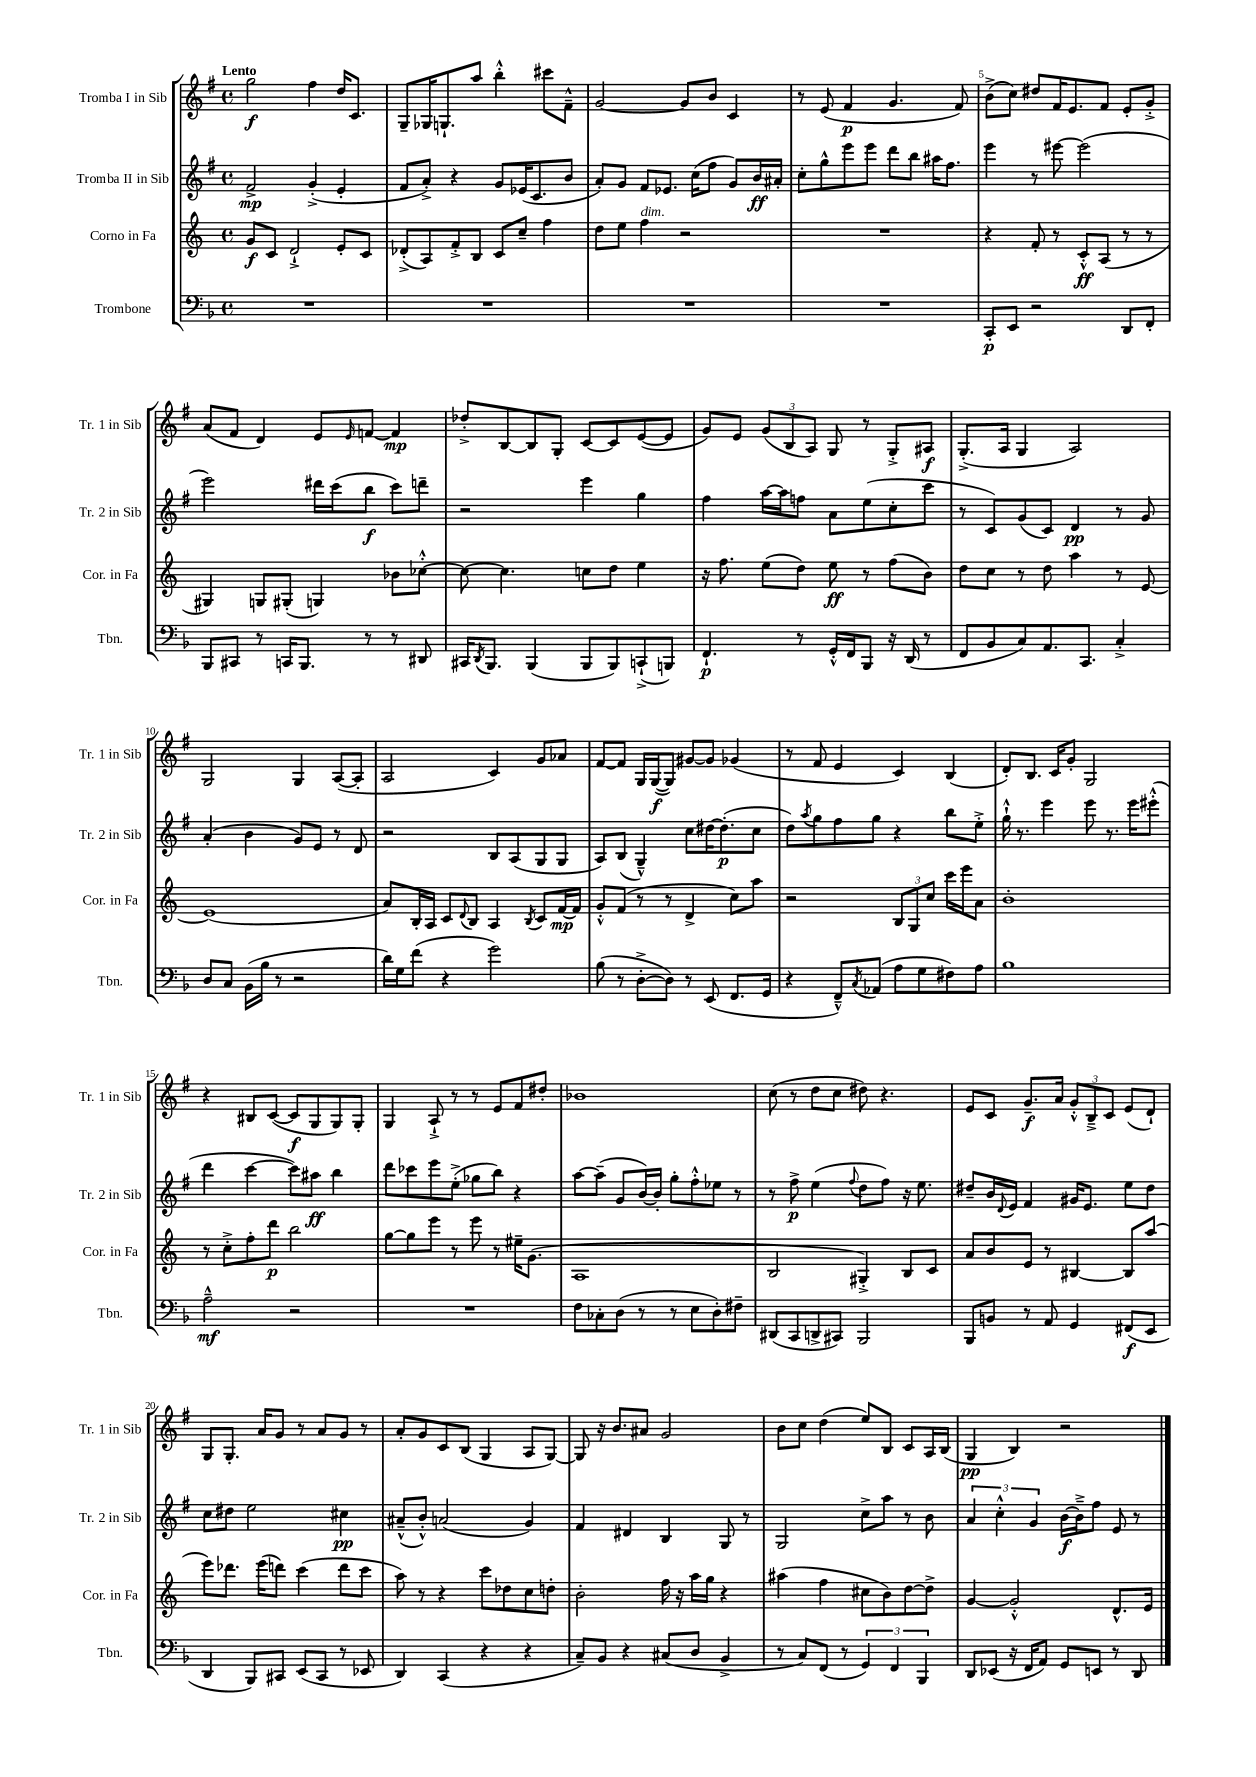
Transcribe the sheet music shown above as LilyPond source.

<<
\new StaffGroup <<
\new Staff = "s0" \with { instrumentName = "Tromba I in Sib" shortInstrumentName = "Tr. 1 in Sib" } {
    \clef treble \key g \major \defaultTimeSignature \time 4/4 \tempo "Lento"
    g''2\f fis''4 d''16 c'8. |
    g8-- ges16 g8.-! a''8 b''4-.-^ cis'''8 fis'8---^ |
    g'2~ g'8 b'8 c'4 |
    r8 e'8( fis'4\p g'4. fis'8) |
    b'8->( c''8) dis''8 fis'16 e'8. fis'8 e'8-. g'8-.-> |
    a'8( fis'8 d'4) e'8 \grace { e'16 } f'8~ f'4\mp |
    des''8-.-> b8~ b8 g8-. c'8~ c'8 e'8~( e'8 |
    g'8) e'8 \tuplet 3/2 { g'8( b8 a8) } g8 r8 g8-.-> ais8\f |
    g8.-.->( a16 g4 a2) |
    g2 g4 a8~( a8-. |
    a2 c'4) g'8 aes'8 |
    fis'8~ fis'8 g16 g16~\f( g8) gis'8~ gis'8 ges'4( |
    r8 fis'8 e'4 c'4) b4( |
    d'8-.) b8. c'16 g'8-. g2 |
    r4 bis8 c'8~( c'8\f g8 g8) g8-. |
    g4 a8-!-> r8 r8 e'8 fis'8 dis''8-. |
    bes'1 |
    c''8( r8 d''8 c''8 dis''8) r4. |
    e'8 c'8 g'8.--\f a'16 \tuplet 3/2 { g'8-.-^ b8---> c'8 } e'8( d'8-!) |
    g8 g8.-. a'16 g'8 r8 a'8 g'8 r8 |
    a'8-. g'8 c'8 b8( g4 a8 g8~) |
    g8 r16 b'8. ais'8 g'2 |
    b'8 c''8 d''4( e''8) b8 c'8 a16 b16( |
    g4\pp b4) r2 \bar "|." |
}
\new Staff = "s1" \with { instrumentName = "Tromba II in Sib" shortInstrumentName = "Tr. 2 in Sib" } {
    \clef treble \key g \major \defaultTimeSignature \time 4/4
    fis'2->\mp g'4-.->( e'4-. |
    fis'8 a'8-.->) r4 g'8 ees'16( c'8. b'8 |
    a'8-.) g'8 fis'8 ees'8. c''16( fis''8 g'8) b'16\ff ais'16-. |
    c''8-. g''8-^ e'''8 e'''8 d'''8 b''8 ais''16 fis''8. |
    e'''4 r8 eis'''8~ eis'''2( |
    e'''2) dis'''16 c'''16( b''8\f c'''8) d'''8-- |
    r2 e'''4 g''4 |
    fis''4 a''16~ a''16 f''8 a'8 e''8( c''8-. c'''8 |
    r8 c'8) g'8( c'8) d'4\pp r8 g'8 |
    a'4-.( b'4 g'8) e'8 r8 d'8 |
    r2 b8 a8( g8 g8 |
    a8) b8( g4---^) c''8 dis''16~ dis''8.-.\p( c''8 |
    d''8) \acciaccatura { a''8 } g''8 fis''8 g''8 r4 b''8 e''8-.-> |
    g''16-!-^ r8. e'''4 e'''8 r8. e'''16 eis'''8-.-^( |
    d'''4 c'''4~ c'''8) ais''8\ff b''4 |
    d'''8 ces'''8 e'''8 e''8-.->( ges''8 b''8) r4 |
    a''8~ a''8--( g'8 b'16~) b'16-. g''8-. fis''8-.-^ ees''8 r8 |
    r8 fis''8->\p e''4( \appoggiatura { fis''8 } d''8 fis''8) r16 e''8. |
    dis''8-- b'16 \appoggiatura { d'8 } e'16 fis'4 gis'16 e'8. e''8 dis''8 |
    c''8 dis''8 e''2 cis''4\pp |
    ais'8---^( b'8-.-^) a'2( g'4) |
    fis'4 dis'4 b4 g8 r8 |
    g2 c''8-> a''8 r8 b'8 |
    \tuplet 3/2 { a'4 c''4-.-^ g'4 } b'16~\f b'16---> fis''8 e'8 r8 \bar "|." |
}
\new Staff = "s2" \with { instrumentName = "Corno in Fa" shortInstrumentName = "Cor. in Fa" } {
    \clef treble \key c \major \defaultTimeSignature \time 4/4
    g'8\f c'8 d'2-!-> e'8-. c'8 |
    des'8-.->( a8) f'8-.-> b8 c'8 c''8-- f''4 |
    d''8 e''8 f''4^\markup { \italic "dim." } r2 |
    R1 |
    r4 f'8-. r8 c'8-.-^\ff a8( r8 r8 |
    gis4) g8 gis8-.( g4) bes'8 ces''8~-.-^ |
    ces''8~ ces''4. c''8 d''8 e''4 |
    r16 f''8. e''8( d''8) e''8\ff r8 f''8( b'8) |
    d''8 c''8 r8 d''8 a''4 r8 e'8~ |
    e'1( |
    a'8) b16-. a16 c'8 \appoggiatura { d'8 } b8 a4 \acciaccatura { b8 } c'8 f'16~\mp f'16 |
    g'8-.-^ f'8( r8 r8 d'4-> c''8) a''8 |
    r2 \tuplet 3/2 { b8 g8 c''8 } c'''16 e'''16 a'8 |
    b'1-. |
    r8 c''8-.-> f''8-. d'''8\p b''2 |
    g''8~ g''8 e'''8 r8 e'''8 r8 eis''16-- g'8.( |
    a1 |
    b2 gis4-.->) b8 c'8 |
    a'8 b'8 e'8 r8 bis4~ bis8 a''8( |
    e'''8) des'''8. e'''16( d'''8) c'''4( d'''8 c'''8 |
    a''8) r8 r4 c'''8 des''8 c''8 d''8-. |
    b'2-. f''16 r16 a''16 g''16 r4 |
    ais''4( f''4 cis''8 b'8) d''8~ d''8-> |
    g'4~ g'2-.-^ d'8.-^ e'16 \bar "|." |
}
\new Staff = "s3" \with { instrumentName = "Trombone" shortInstrumentName = "Tbn." } {
    \clef bass \key f \major \defaultTimeSignature \time 4/4
    R1 |
    R1 |
    R1 |
    R1 |
    c,8-.\p e,8 r2 d,8 f,8-. |
    bes,,8 cis,8 r8 c,16 bes,,8. r8 r8 dis,8 |
    cis,16 \acciaccatura { d,8 } bes,,8. bes,,4( bes,,8 bes,,8) c,8-!->( b,,8) |
    f,4.-!\p r8 g,16-.-^ f,16 bes,,8 r16 d,16( r8 |
    f,8 bes,8 c8) a,8. c,8. c4-.-> |
    d8 c8 bes,16( bes16 r8 r2 |
    d'16) g16 f'8( r4 g'2) |
    bes8( r8 d8~-.-> d8) r8 e,8( f,8. g,16 |
    r4 f,8---^) \acciaccatura { c8 } aes,8( a8 g8 fis8) a8 |
    bes1 |
    a2---^\mf r2 |
    R1 |
    f8 ces8-. d8( r8 r8 e8 d8-.) fis8-- |
    dis,8( c,8 d,8-> cis,8) bes,,2 |
    bes,,8 b,8 r8 a,8 g,4 fis,8\f( e,8 |
    d,4 bes,,8) cis,8 e,8( cis,8 r8 ees,8 |
    d,4) c,4( r4 r4 |
    c8--) bes,8 r4 cis8( d8 bes,4-> |
    r8 c8) f,8( r8 \tuplet 3/2 { g,4) f,4 bes,,4 } |
    d,8 ees,8( r16 f,16 a,8) g,8 e,8 r8 d,8 \bar "|." |
}
>>
>>
\layout { \context { \Score \override BarNumber.break-visibility = ##(#f #t #t) barNumberVisibility = #(every-nth-bar-number-visible 5) } }
